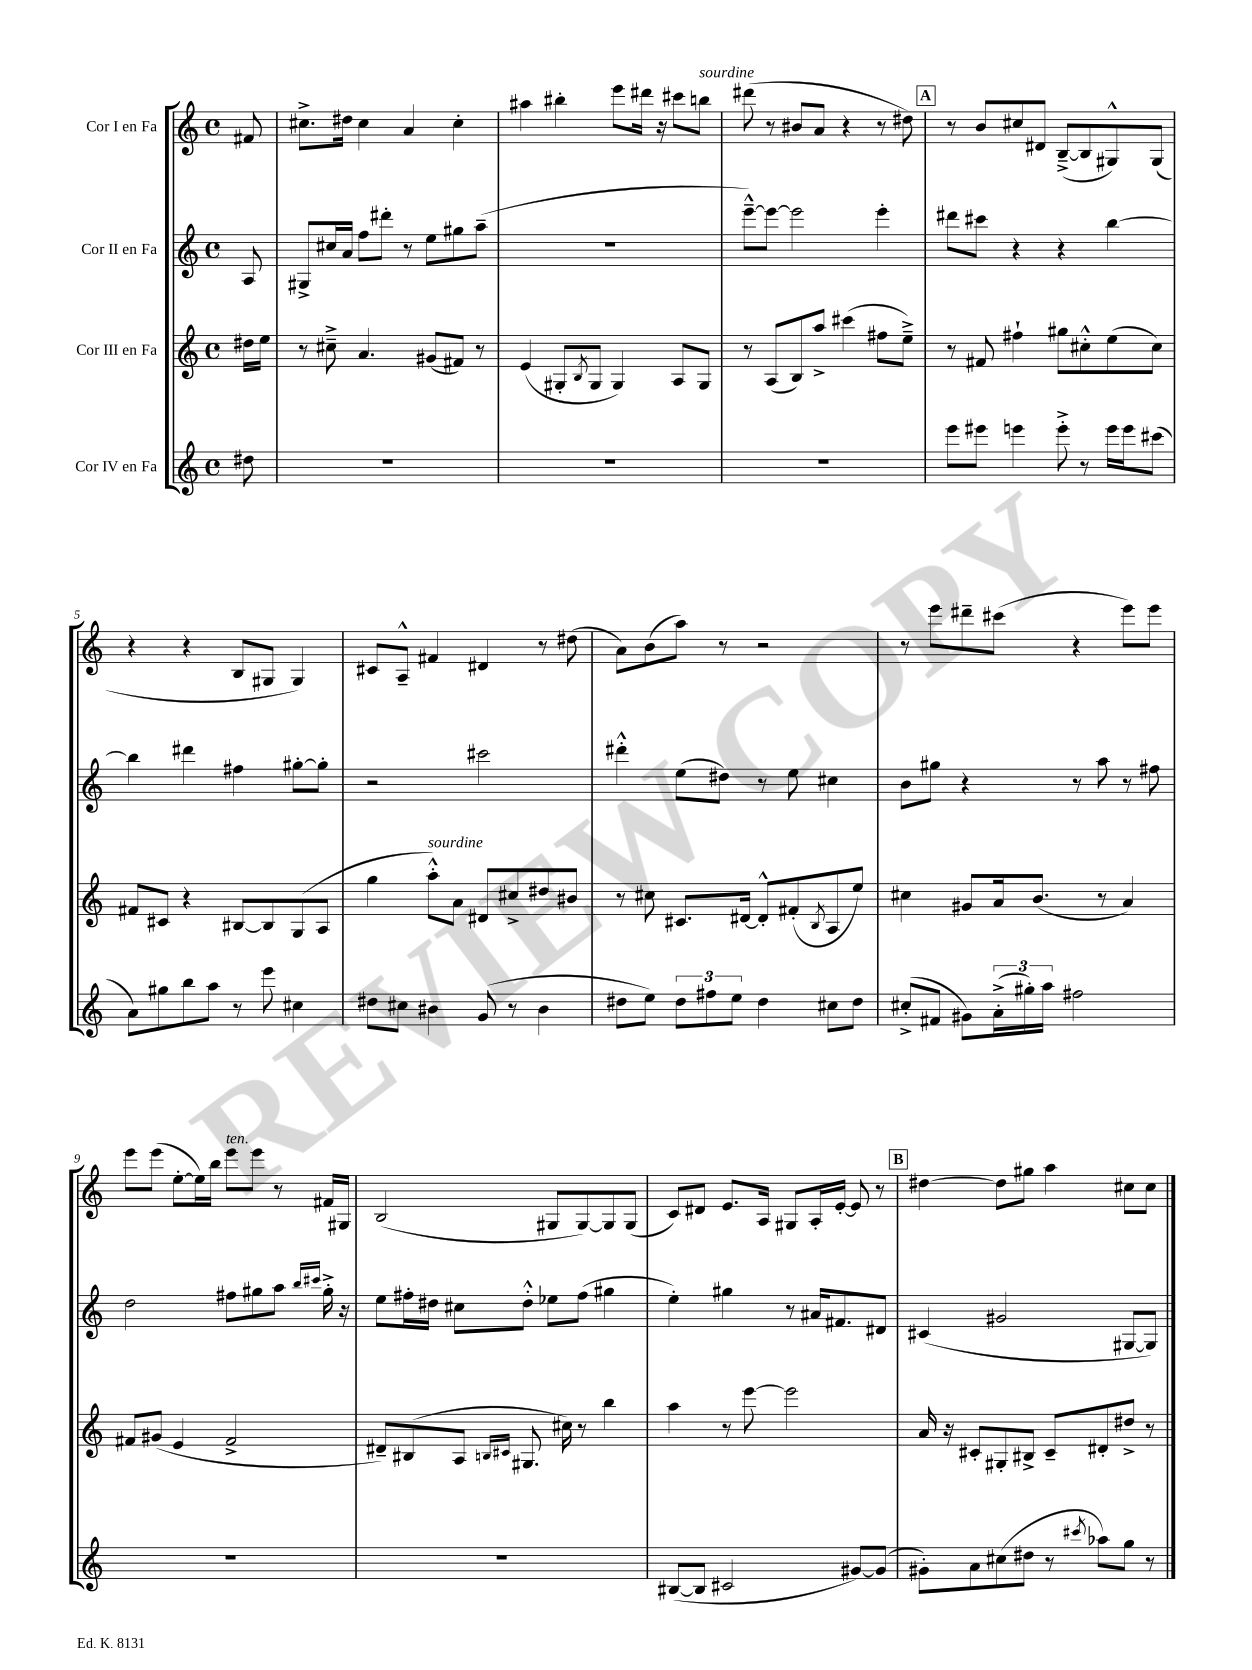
<<
\new StaffGroup <<
\new Staff = "s0" \with { instrumentName = "Cor I en Fa" } {
    \clef treble \key c \major \defaultTimeSignature \time 4/4 \partial 8
    fis'8 |
    cis''8.-> dis''16 cis''4 a'4 cis''4-. |
    ais''4 bis''4-. e'''8 dis'''16 r16 cis'''8 b''8^\markup { \italic "sourdine" } |
    dis'''8( r8 bis'8 a'8 r4 r8 dis''8) |
    \mark \markup { \box "A" } r8 b'8 cis''8 dis'8 b8~--->( b8 gis8-^) gis8( |
    r4 r4 b8 gis8 gis4) |
    cis'8 a8---^ fis'4 dis'4 r8 dis''8( |
    a'8) b'8( a''8) r8 r2 |
    r8 e'''8 dis'''8-- cis'''8( r4 e'''8) e'''8 |
    e'''8 e'''8( e''8~-. e''16) b''16 e'''8^\markup { \italic "ten." } e'''8 r8 fis'16 gis16 |
    b2( gis8 gis8~) gis8 gis8( |
    c'8) dis'8 e'8. a16 gis8 a16-. e'16~-. e'8 r8 |
    \mark \markup { \box "B" } dis''4~ dis''8 gis''8 a''4 cis''8 cis''8 \bar "|." |
}
\new Staff = "s1" \with { instrumentName = "Cor II en Fa" } {
    \clef treble \key c \major \defaultTimeSignature \time 4/4 \partial 8
    a8 |
    gis8-> cis''16 a'16 f''8 dis'''8-. r8 e''8 gis''8 a''8--( |
    R1 |
    e'''8~---^) e'''8~ e'''2 e'''4-. |
    \mark \markup { \box "A" } dis'''8 cis'''8 r4 r4 b''4~ |
    b''4 dis'''4 fis''4 gis''8~-. gis''8-. |
    r2 cis'''2 |
    dis'''4-.-^ e''8( dis''8) r8 e''8 cis''4 |
    b'8 gis''8 r4 r8 a''8 r8 fis''8 |
    d''2 fis''8 gis''8 a''8 \grace { b''16 cis'''16 } gis''16-.-> r16 |
    e''8 fis''16-. dis''16 cis''8 dis''8-.-^ ees''8 fis''8( gis''4 |
    e''4-.) gis''4 r8 ais'16 fis'8. dis'8 |
    \mark \markup { \box "B" } cis'4( gis'2 gis8~ gis8) \bar "|." |
}
\new Staff = "s2" \with { instrumentName = "Cor III en Fa" } {
    \clef treble \key c \major \defaultTimeSignature \time 4/4 \partial 8
    dis''16 e''16 |
    r8 cis''8---> a'4. gis'8( fis'8) r8 |
    e'4( gis8-. \acciaccatura { b8 } gis8 gis4) a8 gis8 |
    r8 a8( b8) a''8-> cis'''4( fis''8 e''8--->) |
    \mark \markup { \box "A" } r8 fis'8 fis''4-! gis''8 cis''8-.-^ e''8( cis''8) |
    fis'8 cis'8 r4 bis8~ bis8 g8( a8 |
    g''4 a''8-.-^^\markup { \italic "sourdine" }) a'8 dis'8 cis''8-> dis''8 bis'8 |
    r8 cis''8 cis'8. dis'16~ dis'8-.-^ fis'8-.( \acciaccatura { b8 } a8 e''8) |
    cis''4 gis'8 a'16 b'8.( r8 a'4) |
    fis'8 gis'8( e'4 fis'2-> |
    dis'8--) bis8( a8 \grace { b16 cis'16 } gis8. cis''16) r8 b''4 |
    a''4 r8 e'''8~ e'''2 |
    \mark \markup { \box "B" } a'16 r16 cis'8-. gis8-. bis8-> cis'8-- dis'8-. dis''8-> r8 \bar "|." |
}
\new Staff = "s3" \with { instrumentName = "Cor IV en Fa" } {
    \clef treble \key c \major \defaultTimeSignature \time 4/4 \partial 8
    dis''8 |
    R1 |
    R1 |
    R1 |
    \mark \markup { \box "A" } e'''8 eis'''8 e'''4 e'''8-.-> r8 e'''16 e'''16 cis'''8( |
    a'8) gis''8 b''8 a''8 r8 e'''8 cis''4 |
    dis''8 cis''8 bis'4 g'8( r8 bis'4 |
    dis''8 e''8) \tuplet 3/2 { dis''8 fis''8 e''8 } dis''4 cis''8 dis''8 |
    cis''8-.->( fis'8 gis'8) \tuplet 3/2 { a'16-.->( gis''16-.) a''16 } fis''2 |
    r1 |
    R1 |
    bis8~( bis8 cis'2 gis'8~) gis'8( |
    \mark \markup { \box "B" } gis'8-.) a'8 cis''8( dis''8 r8 \acciaccatura { cis'''8 } aes''8) g''8 r8 \bar "|." |
}
>>
>>
